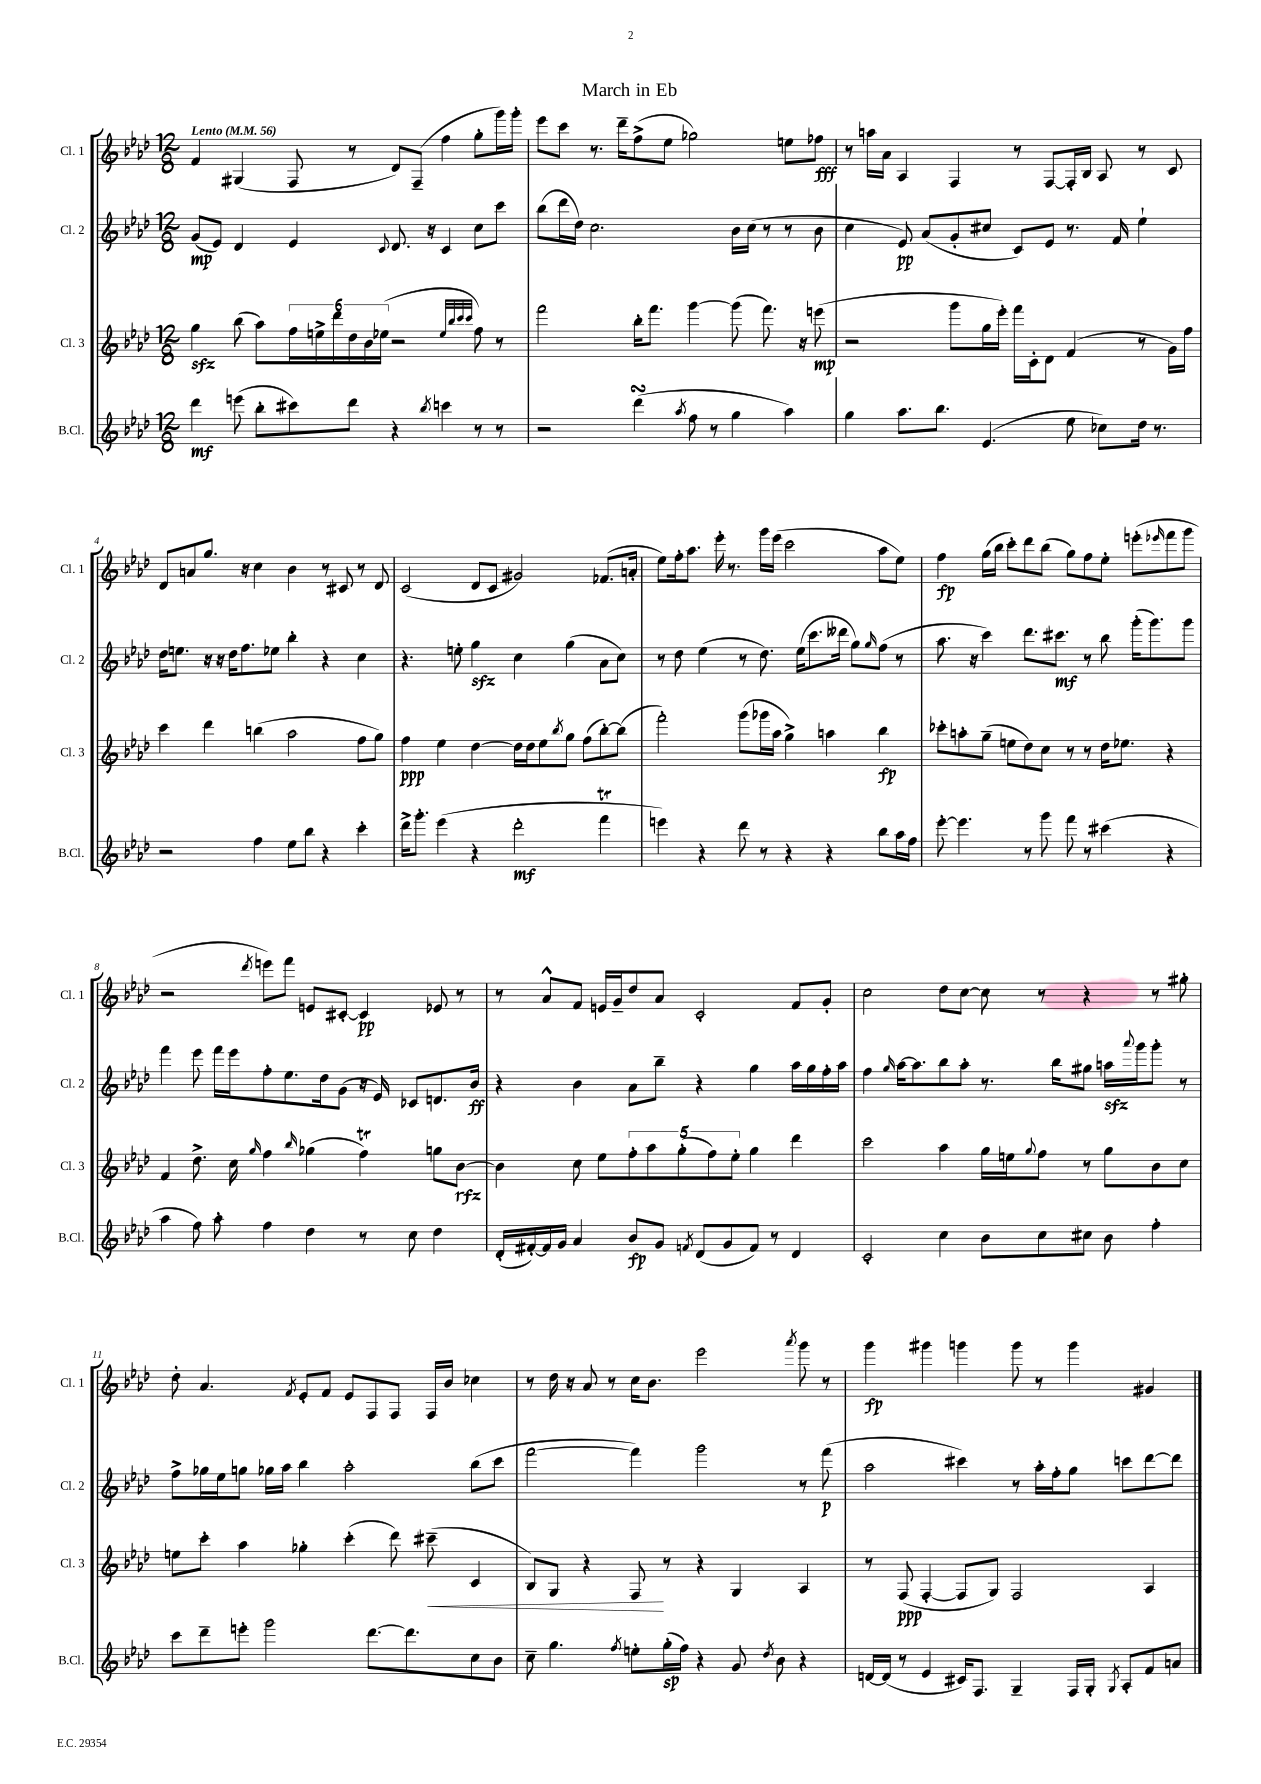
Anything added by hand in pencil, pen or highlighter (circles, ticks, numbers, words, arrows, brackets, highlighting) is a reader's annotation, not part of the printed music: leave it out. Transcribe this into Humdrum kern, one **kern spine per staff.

**kern	**dynam	**kern	**dynam	**kern	**dynam	**kern	**dynam
*part4	*part4	*part3	*part3	*part2	*part2	*part1	*part1
*staff4	*staff4	*staff3	*staff3	*staff2	*staff2	*staff1	*staff1
*I"B.Cl.	*	*I"Cl. 3	*	*I"Cl. 2	*	*I"Cl. 1	*
*I'B.Cl.	*	*I'Cl. 3	*	*I'Cl. 2	*	*I'Cl. 1	*
*clefG2	*	*clefG2	*	*clefG2	*	*clefG2	*
*k[b-e-a-d-]	*	*k[b-e-a-d-]	*	*k[b-e-a-d-]	*	*k[b-e-a-d-]	*
*M12/8	*	*M12/8	*	*M12/8	*	*M12/8	*
*MM56	*	*MM56	*	*MM56	*	*MM56	*
=1	=1	=1	=1	=1	=1	=1	=1
!	!	!	!	!	!	!LO:TX:a:B:t=Lento	!
4ddd-\	mf	4ggzz\	.	(8g/L	mp	4f/	.
.	.	.	.	8e-/J)	.	.	.
(8eeen\	.	(8bb-\	.	4d-/	.	(4G#X/	.
8bb-'\L	.	8aa-\L)	.	.	.	.	.
8ccc#X\)	.	24ff\L	.	4e-/	.	8F/	.
.	.	24een^\	.	.	.	.	.
.	.	24ddd-\	.	.	.	.	.
8ddd-\J	.	24dd-\	.	.	.	8r	.
.	.	24b-\	.	.	.	.	.
.	.	(24ee-X\JJ	.	.	.	.	.
.	.	.	.	8qqc/	.	.	.
4r	.	2r	.	8.d-/	.	8d-/L)	.
.	.	.	.	.	.	(8F~/J	.
.	.	.	.	16r	.	.	.
8qbb-/	.	.	.	.	.	.	.
4cccn\	.	.	.	4c/	.	4ff\	.
.	.	32qqee-/LLL	.	.	.	.	.
.	.	32qqbb-/	.	.	.	.	.
.	.	32qqccc/	.	.	.	.	.
.	.	32qqccc/JJJ	.	.	.	.	.
8r	.	8ff\)	.	8cc\L	.	8gg'\L	.
8r	.	8r	.	8ccc\J	.	16ggg\L)	.
.	.	.	.	.	.	16ggg'\JJ	.
=2	=2	=2	=2	=2	=2	=2	=2
2r	.	2fff\	.	(8bb-\L	.	8eee-\L	.
.	.	.	.	16ddd-\L	.	8ccc\J	.
.	.	.	.	16dd-\JJ)	.	.	.
.	.	.	.	2.cc\	.	8.r	.
.	.	.	.	.	.	16ddd-~\KL	.
(4ddd-sSSs\	.	16bb-'\KL	.	.	.	(8ff^\	.
.	.	8.fff\J	.	.	.	.	.
.	.	.	.	.	.	8ee-\J	.
8qaa-/	.	.	.	.	.	.	.
8ff\	.	[4ggg\	.	.	.	2gg-X\)	.
8r	.	.	.	.	.	.	.
4gg\	.	(8ggg\]	.	16b-\LL	.	.	.
.	.	.	.	(16cc\JJ	.	.	.
.	.	8.fff\)	.	8r	.	.	.
4aa-\)	.	.	.	8r	.	8een\L	.
.	.	16r	.	.	.	.	.
.	.	(8eeen\	mp	8b-\	.	8ff-X\J	fff
=3	=3	=3	=3	=3	=3	=3	=3
4gg\	.	2r	.	4cc\	.	8r	.
.	.	.	.	.	.	16aan\LL	.
.	.	.	.	.	.	16a-\JJ	.
8.aa-\L	.	.	.	8e-/)	pp	4A-/	.
.	.	.	.	(8a-/L	.	.	.
8.bb-\J	.	.	.	.	.	.	.
.	.	8ggg\L	.	8g'/	.	4F/	.
(4.e-/	.	16gg\L	.	8cc#X/J	.	.	.
.	.	16eee-'\JJ)	.	.	.	.	.
.	.	16fff\LL	.	8c/L)	.	8r	.
.	.	16c'\J	.	.	.	.	.
.	.	8d-\J	.	8e-/J	.	[8F/L	.
8ee-\	.	(4f/	.	8.r	.	16F'/L]	.
.	.	.	.	.	.	16B-/JJ	.
8cc-X\L)	.	.	.	.	.	8A-/	.
.	.	.	.	16f/	.	.	.
16dd-\Jk	.	8r	.	4ee-`\	.	8r	.
8.r	.	.	.	.	.	.	.
.	.	16g\LL)	.	.	.	8c/	.
.	.	16ff\JJ	.	.	.	.	.
!!LO:LB:g=z
=4	=4	=4	=4	=4	=4	=4	=4
2r	.	4ccc\	.	16dd-\KL	.	8d-/L	.
.	.	.	.	8.een\J	.	.	.
.	.	.	.	.	.	8an/	.
.	.	4ddd-\	.	16r	.	8.gg/J	.
.	.	.	.	16r	.	.	.
.	.	.	.	16dd-\KL	.	.	.
.	.	.	.	8.ff\	.	16r	.
4ff\	.	(4bbn\	.	.	.	4cc\	.
.	.	.	.	8ee-X\J	.	.	.
8ee-\L	.	2aa-\	.	4bb-'\	.	4b-\	.
8bb-\J	.	.	.	.	.	.	.
4r	.	.	.	4r	.	8r	.
.	.	.	.	.	.	8c#X/	.
4ccc'\	.	8ff\L	.	4cc\	.	8r	.
.	.	8gg\J)	.	.	.	8d-/	.
=5	=5	=5	=5	=5	=5	=5	=5
16ddd-^\KL	.	4ff\	ppp	4.r	.	(2c/	.
8.ggg'\J	.	.	.	.	.	.	.
(4eee-\	.	4ee-\	.	.	.	.	.
.	.	.	.	8een'\	.	.	.
4r	.	[4dd-\	.	4ggzz\	.	8d-/L	.
.	.	.	.	.	.	8c/J	.
2ddd-'\	mf	16dd-\LL]	.	4cc\	.	2g#X/)	.
.	.	16dd-\J	.	.	.	.	.
.	.	8ee-\	.	.	.	.	.
.	.	8qbb-/	.	.	.	.	.
.	.	8gg\J	.	(4gg\	.	.	.
.	.	(8ff\L	.	.	.	.	.
4fffT\	.	[8bb-'\)	.	8a-\L	.	(8.f-X/L	.
.	.	(8bb-\J]	.	8cc\J)	.	.	.
.	.	.	.	.	.	16an'/Jk	.
=6	=6	=6	=6	=6	=6	=6	=6
4eeen\)	.	2fff'\)	.	8r	.	8ee-\L)	.
.	.	.	.	8dd-\	.	16ff'\k	.
.	.	.	.	.	.	8.aa-\J	.
4r	.	.	.	(4ee-\	.	.	.
.	.	.	.	.	.	16eee-'\	.
.	.	.	.	.	.	8.r	.
8ddd-\	.	(8ggg\L	.	8r	.	.	.
8r	.	16ggg-X\L	.	8.dd-\)	.	16ggg\LL	.
.	.	16aa-\JJ	.	.	.	(16eee-\JJ	.
4r	.	4gg^\)	.	.	.	2ccc\	.
.	.	.	.	(16ee-\KL	.	.	.
.	.	.	.	8.ccc\	.	.	.
4r	.	4aan\	.	.	.	.	.
.	.	.	.	16ddd--X\Jk	.	.	.
.	.	.	.	8gg\L)	.	.	.
.	.	.	.	16qqgg/	.	.	.
8bb-\L	.	4bb-\	fp	(8ff\J	.	8aa-\L	.
16aa-\L	.	.	.	8r	.	8ee-\J)	.
16ff\JJ	.	.	.	.	.	.	.
=7	=7	=7	=7	=7	=7	=7	=7
[8eee-'\	.	8ccc-X'\L	.	8.aa-\	.	4ff\	fp
4.eee-\]	.	8aan'\	.	.	.	.	.
.	.	.	.	16r	.	.	.
.	.	(8gg~\J	.	4ccc\)	.	(16gg\LL	.
.	.	.	.	.	.	16bb-\JJ	.
.	.	8een\L	.	.	.	8ccc'\L)	.
8r	.	8dd-\)	.	8.ddd-\L	.	8ddd-\	.
8ggg\	.	8cc\J	.	.	.	(8bb-\J	.
.	.	.	.	8.ccc#X\J	mf	.	.
8fff\	.	8r	.	.	.	8gg\L)	.
8r	.	8r	.	8r	.	8ff\	.
(4ccc#X\	.	16dd-\KL	.	8bb-\	.	8ee-'\J	.
.	.	8.ee-X\J	.	.	.	.	.
.	.	.	.	(16ggg'\KL	.	(8eeen'\L	.
.	.	.	.	8.ggg\)	.	.	.
.	.	.	.	.	.	16qqeee-X/	.
4r	.	4r	.	.	.	8fff\	.
.	.	.	.	8ggg\J	.	8ggg\J	.
!!LO:LB:g=z
=8	=8	=8	=8	=8	=8	=8	=8
4aa-\	.	4f/	.	4fff\	.	2r	.
8ff\)	.	8.dd-^\	.	8eee-\	.	.	.
8aa-'\	.	.	.	16fff\LL	.	.	.
.	.	16cc\	.	16eee-\J	.	.	.
.	.	16qqgg/	.	.	.	8qddd-/	.
4ff\	.	4ff\	.	8ff'\	.	8eeen\L)	.
.	.	.	.	8.ee-\	.	8fff\J	.
.	.	16qqbb-/	.	.	.	.	.
4dd-\	.	(4gg-X\	.	.	.	8en/L	.
.	.	.	.	16dd-\k	.	.	.
.	.	.	.	(8g\J	.	[8c#X'/J	.
8r	.	4ffT\)	.	16r	.	4c#/]	pp
.	.	.	.	16e-/)	.	.	.
8cc\	.	.	.	8c-X/L	.	.	.
4dd-\	.	8ggn\L	.	8.dn/	.	8e-X/	.
.	.	[8b-\J	rfz	.	.	8r	.
.	.	.	.	16b-/Jk	ff	.	.
=9	=9	=9	=9	=9	=9	=9	=9
(16d-'/LL	.	4b-\]	.	4r	.	8r	.
[16f#X'/)	.	.	.	.	.	.	.
16f#/]	.	.	.	.	.	8a-^^/L	.
16g/JJ	.	.	.	.	.	.	.
4a-/	.	8cc\	.	4b-\	.	8f/J	.
.	.	8ee-\L	.	.	.	16en/LL	.
.	.	.	.	.	.	16g~/J	.
8b-/L	fp	10ff'\	.	8a-\L	.	8dd-/	.
.	.	10aa-\	.	.	.	.	.
8g/J	.	.	.	8bb-~\J	.	8a-/J	.
.	.	(10gg'\	.	.	.	.	.
8qfn/	.	.	.	.	.	.	.
(8d-/L	.	.	.	4r	.	2c'/	.
.	.	10ff\)	.	.	.	.	.
8g/	.	.	.	.	.	.	.
.	.	10ee-'\J	.	.	.	.	.
8f/J)	.	4gg\	.	4gg\	.	.	.
8r	.	.	.	.	.	.	.
4d-/	.	4ddd-\	.	16aa-\LL	.	8f/L	.
.	.	.	.	16gg\	.	.	.
.	.	.	.	16ff'\	.	8g'/J	.
.	.	.	.	16aa-\JJ	.	.	.
=10	=10	=10	=10	=10	=10	=10	=10
2c'/	.	2ccc\	.	4ff\	.	2cc\	.
.	.	.	.	16qqgg/	.	.	.
.	.	.	.	[16aa-\KL	.	.	.
.	.	.	.	8.aa-\]	.	.	.
4cc\	.	4aa-\	.	8bb-\	.	8dd-\L	.
.	.	.	.	8aa-'\J	.	[8cc\J	.
8b-\L	.	16gg\LL	.	8.r	.	8cc\]	.
.	.	16een\J	.	.	.	.	.
.	.	8qqgg/	.	.	.	.	.
8cc\	.	8ff\J	.	.	.	8r	.
.	.	.	.	16bb-\KL	.	.	.
8cc#X\J	.	8r	.	8gg#X\J	.	4r	.
8b-\	.	8gg\L	.	16aanzz\LL	.	.	.
.	.	.	.	8qqaaa-/	.	.	.
.	.	.	.	16ggg\J	.	.	.
4ff'\	.	8b-\	.	8ggg'\J	.	8r	.
.	.	8cc\J	.	8r	.	8gg#X'\	.
!!LO:LB:g=z
=11	=11	=11	=11	=11	=11	=11	=11
8ccc\L	.	8een\L	.	8ff^\L	.	8dd-'\	.
8ddd-~\	.	8ccc'\J	.	16gg-X\L	.	4.a-/	.
.	.	.	.	16ee-\J	.	.	.
8eeen'\J	.	4aa-\	.	8ggn\J	.	.	.
2ggg\	.	.	.	16gg-X\LL	.	.	.
.	.	.	.	16aa-\JJ	.	.	.
.	.	.	.	.	.	8qf/	.
.	.	4gg-X'\	.	4bb-\	.	8e-'/L	.
.	.	.	.	.	.	8f/J	.
.	.	(4ccc'\	.	2aa-'\	.	8e-/L	.
[8.ddd-\L	.	.	.	.	.	8F/	.
.	.	8ddd-\)	.	.	.	8F/J	.
8.ddd-\]	.	.	.	.	.	.	.
!	!	!	!LO:HP:b	!	!	!	!
.	.	(8ccc#X~\	<	.	.	16F/LL	.
.	.	.	.	.	.	16b-/JJ	.
8cc\	.	4c/	.	(8bb-\L	.	4cc-X\	.
8b-\J	.	.	.	8ccc\J	.	.	.
=12	=12	=12	=12	=12	=12	=12	=12
8cc~\	.	8B-/L)	.	[2fff\	.	8r	.
4.gg\	.	8G/J	.	.	.	16dd-\	.
.	.	.	.	.	.	16r	.
.	.	4r	.	.	.	8a-/	.
.	.	.	.	.	.	8r	.
8qff/	.	.	.	.	.	.	.
8een'\L	.	8F/	.	4fff\])	.	16cc\KL	.
.	.	.	.	.	.	8.b-\J	.
(16gg'\L	sp	8r	[	.	.	.	.
16ff\JJ)	.	.	.	.	.	.	.
4r	.	4r	.	2ggg\	.	2eee-\	.
8g/	.	4G/	.	.	.	.	.
8qdd-/	.	.	.	.	.	.	.
8b-\	.	.	.	.	.	.	.
.	.	.	.	.	.	8qaaa-/	.
4r	.	4A-/	.	8r	.	8ggg\	.
.	.	.	.	(8fff\	p	8r	.
=13	=13	=13	=13	=13	=13	=13	=13
[16dn/LL	.	8r	.	2aa-\	.	4ggg\	fp
(16d/JJ]	.	.	.	.	.	.	.
8r	.	(8F/	ppp	.	.	.	.
4e-/	.	[4F'/	.	.	.	4ggg#X\	.
16c#X/KL)	.	8F/L]	.	4ccc#X\)	.	4gggn\	.
8.F/J	.	.	.	.	.	.	.
.	.	8G/J)	.	.	.	.	.
4G~/	.	2F/	.	8r	.	8ggg\	.
.	.	.	.	16aa-'\LL	.	8r	.
.	.	.	.	16ff'\J	.	.	.
16F/LL	.	.	.	8gg\J	.	4ggg\	.
16G'/JJ	.	.	.	.	.	.	.
8qG/	.	.	.	.	.	.	.
8A-'/L	.	.	.	8cccn\L	.	.	.
8f/	.	4A-/	.	[8ddd-\	.	4g#X/	.
8an/J	.	.	.	8ddd-\J]	.	.	.
==	==	==	==	==	==	==	==
*-	*-	*-	*-	*-	*-	*-	*-
